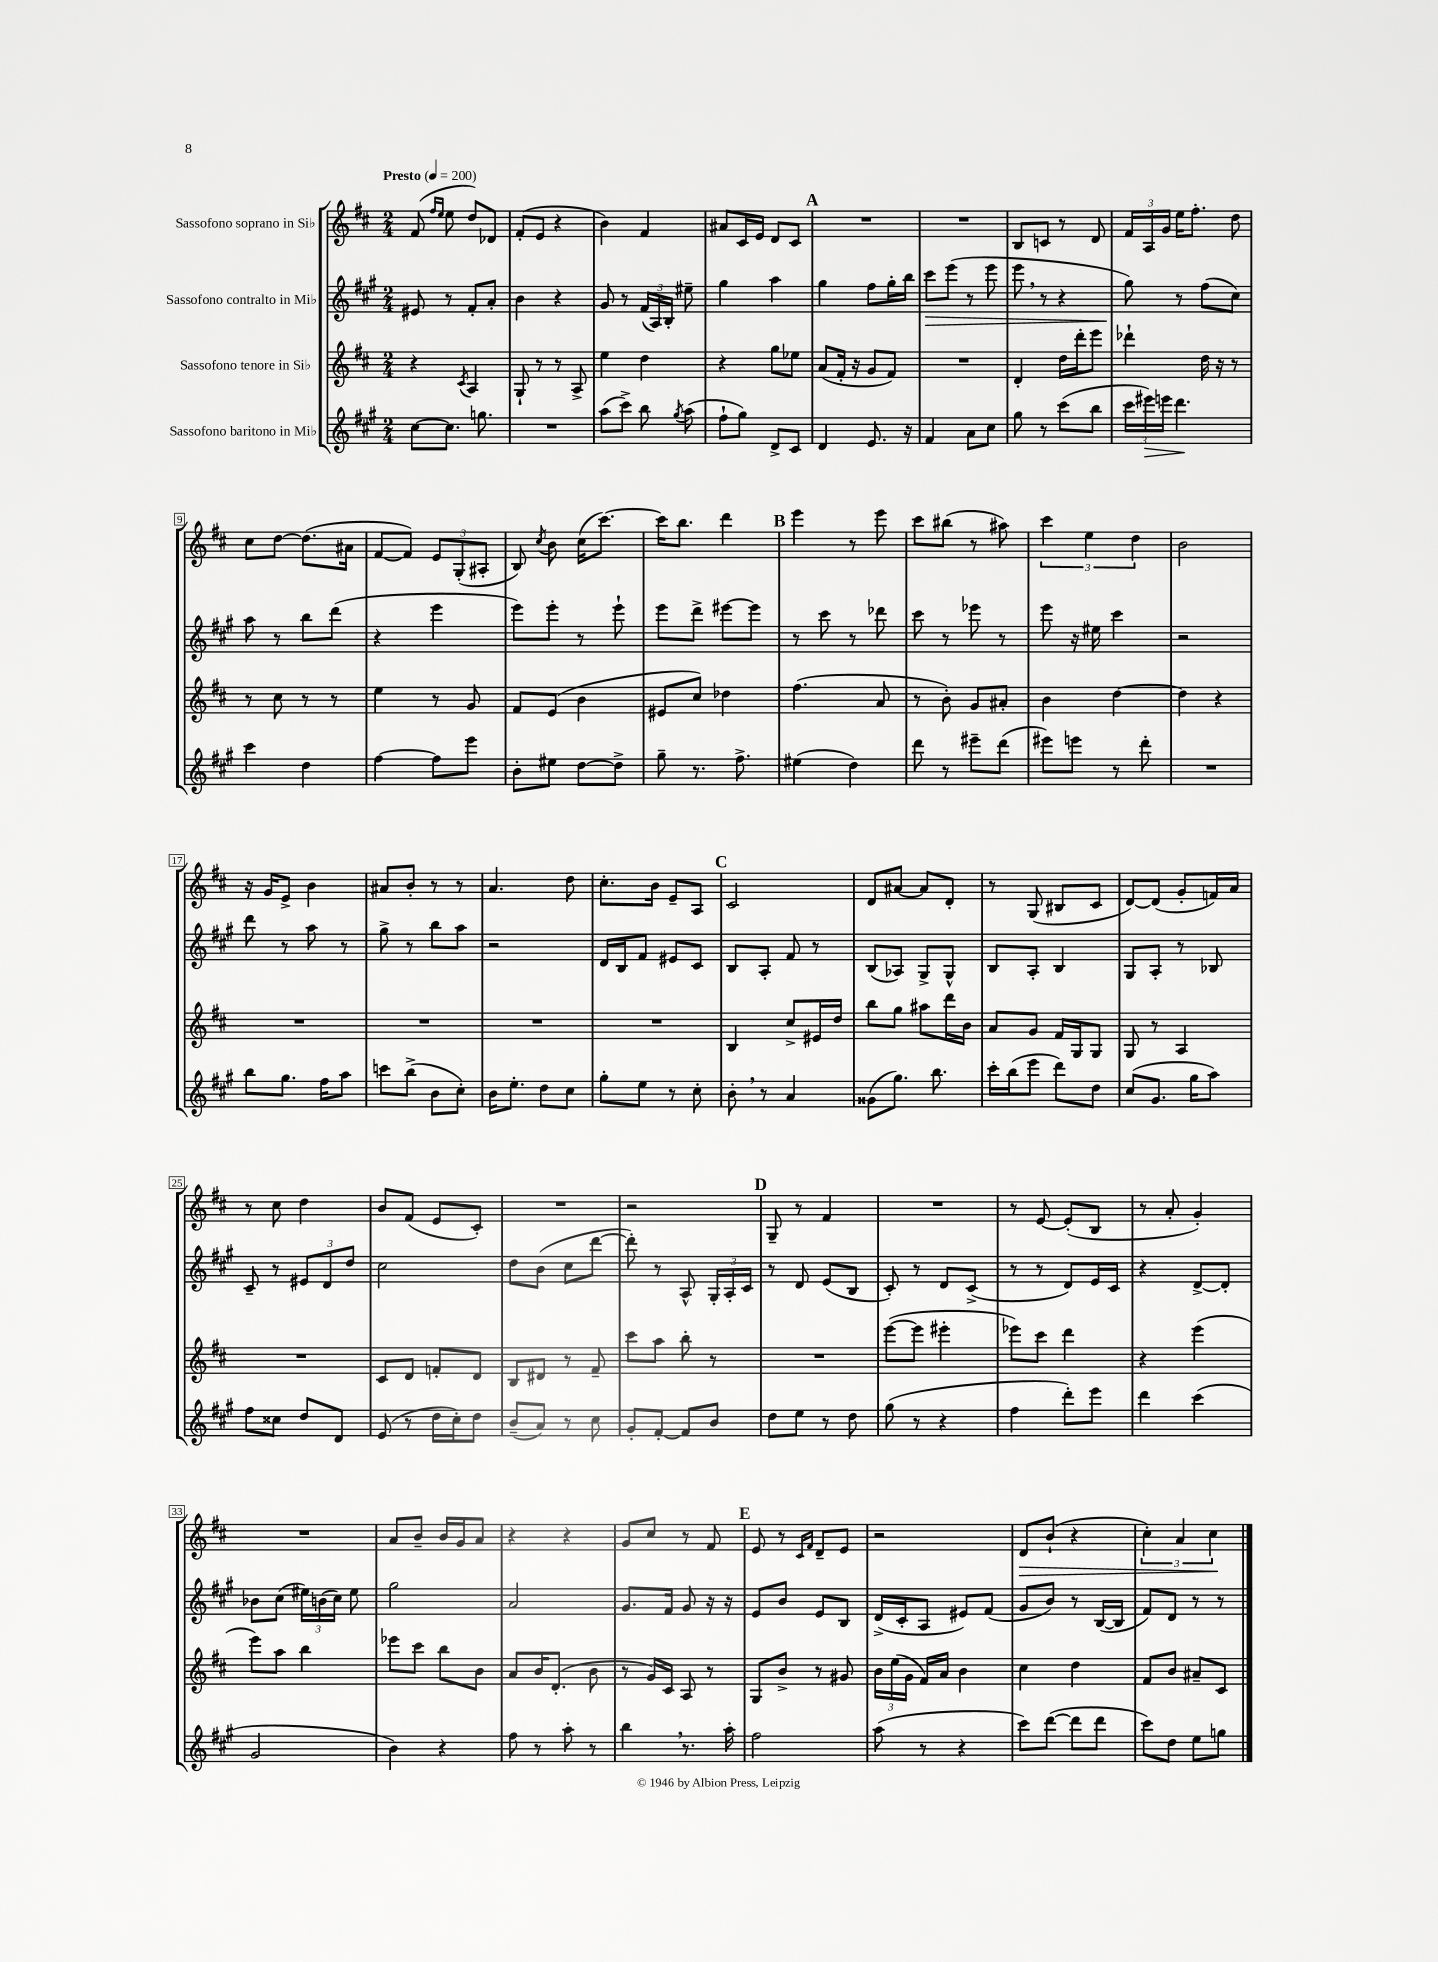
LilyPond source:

<<
\new StaffGroup <<
\new Staff = "s0" \with { instrumentName = "Sassofono soprano in Sib" } {
    \clef treble \key d \major \numericTimeSignature \time 2/4 \tempo "Presto" 4 = 200
    \autoBeamOff fis'8( \grace { fis''16[ e''16] } e''8 d''8[) des'8] |
    fis'8[-.( e'8] r4 |
    b'4) fis'4 |
    ais'8[ cis'16 e'16] d'8[ cis'8] |
    \mark \markup { \bold "A" } R2 |
    R2 |
    b8[ c'8] r8 d'8 |
    \tuplet 3/2 { fis'16[ a16 g'16] } e''16[ fis''8.]-. d''8 |
    cis''8[ d''8]~ d''8.[( ais'16] |
    fis'8[~ fis'8]) \tuplet 3/2 { e'8[ g8-.( ais8]-. } |
    b8) \acciaccatura { cis''8 } b'8 cis''16[( cis'''8.]~) |
    cis'''16[ b''8.] d'''4 |
    \mark \markup { \bold "B" } e'''4 r8 e'''8 |
    cis'''8[ bis''8]( r8 ais''8) |
    \tuplet 3/2 { cis'''4 e''4 d''4 } |
    b'2 |
    r16 g'16[ e'8]-> b'4 |
    ais'8[ b'8]-. r8 r8 |
    a'4. d''8 |
    cis''8.[-. b'16] e'8[-- a8] |
    \mark \markup { \bold "C" } cis'2 |
    d'8[ ais'8]~ ais'8[ d'8]-. |
    r8 g8( bis8[ cis'8] |
    d'8[~) d'8]( g'8[-. f'16) a'16] |
    r8 cis''8 d''4 |
    b'8[ fis'8]( e'8[ cis'8]-.) |
    R2 |
    r2 |
    \mark \markup { \bold "D" } g8-- r8 fis'4 |
    R2 |
    r8 e'8~ e'8[-.( b8] |
    r8 a'8-. g'4-.) |
    R2 |
    a'8[ b'8]-- b'16[ g'16 a'8] |
    r4 r4 |
    g'8[ cis''8] r8 fis'8 |
    \mark \markup { \bold "E" } e'8 r8 \grace { cis'16[ fis'16] } d'8[-- e'8] |
    r2 |
    d'8[\> b'8]-!( r4 |
    \tuplet 3/2 { cis''4-.) a'4 cis''4\! } \bar "|." |
}
\new Staff = "s1" \with { instrumentName = "Sassofono contralto in Mib" } {
    \clef treble \key a \major \numericTimeSignature \time 2/4
    \autoBeamOff eis'8 r8 fis'8[-. a'8]-. |
    b'4 r4 |
    gis'8 r8 \tuplet 3/2 { fis'16[( a16) b16]-. } eis''8-- |
    gis''4 a''4 |
    \mark \markup { \bold "A" } gis''4 fis''8[ gis''16-. b''16] |
    cis'''8[\> e'''8]( r8 e'''8 |
    e'''8 \breathe r8 r4 |
    gis''8\!) r8 fis''8[( cis''8]) |
    a''8 r8 b''8[ d'''8]( |
    r4 e'''4 |
    e'''8[) e'''8]-. r8 e'''8-! |
    e'''8[ d'''8]-> eis'''8[~ eis'''8] |
    \mark \markup { \bold "B" } r8 cis'''8 r8 des'''8 |
    cis'''8 r8 ees'''8 r8 |
    e'''8 r16 eis''16 cis'''4 |
    r2 |
    d'''8 r8 a''8 r8 |
    gis''8-> r8 b''8[ a''8] |
    r2 |
    d'16[ b16 fis'8] eis'8[ cis'8] |
    \mark \markup { \bold "C" } b8[ a8]-. fis'8 r8 |
    b8[( aes8]) gis8[-> gis8]-^ |
    b8[ a8]-. b4 |
    gis8[ a8]-. r8 bes8 |
    cis'8-- r8 \tuplet 3/2 { eis'8[ d'8 d''8] } |
    cis''2 |
    d''8[ b'8]( cis''8[ d'''8]~ |
    d'''8-.) r8 a8-^ \tuplet 3/2 { gis16[-. a16-. cis'16] } |
    \mark \markup { \bold "D" } r8 d'8 e'8[( b8] |
    cis'8-.) r8 d'8[ cis'8]->( |
    r8 r8 d'8[) e'16 cis'16] |
    r4 d'8[~-> d'8]-. |
    bes'8[ cis''8]( \tuplet 3/2 { eis''16[) b'16( cis''16]) } eis''8 |
    gis''2 |
    a'2 |
    gis'8.[ fis'16] gis'8 r16 r16 |
    \mark \markup { \bold "E" } e'8[ b'8] e'8[ b8] |
    d'16[->( cis'16-. a8] eis'8[) fis'8]( |
    gis'8[ b'8]) r8 b16[~( b16] |
    fis'8[) d'8] r8 r8 \bar "|." |
}
\new Staff = "s2" \with { instrumentName = "Sassofono tenore in Sib" } {
    \clef treble \key d \major \numericTimeSignature \time 2/4
    \autoBeamOff r4 \acciaccatura { cis'8 } a4 |
    g8-! r8 r8 a8-> |
    e''4 d''4 |
    r4 g''8[ ees''8] |
    \mark \markup { \bold "A" } a'8[( fis'16]-. r16 g'8[ fis'8]) |
    R2 |
    d'4-. d''16[ d'''16-. e'''8] |
    des'''4-! d''16 r16 r8 |
    r8 cis''8 r8 r8 |
    e''4 r8 g'8 |
    fis'8[ e'8]( b'4 |
    eis'8[ cis''8]) des''4 |
    \mark \markup { \bold "B" } fis''4.( a'8 |
    r8 b'8-.) g'8[ ais'8]-. |
    b'4 d''4~ |
    d''4 r4 |
    R2 |
    R2 |
    R2 |
    R2 |
    \mark \markup { \bold "C" } b4 cis''8[-> eis'16 d''16] |
    b''8[ g''8] ais''8[ d'''16 b'16] |
    a'8[ g'8] fis'16[ g16 g8] |
    g8 r8 a4 |
    R2 |
    cis'8[ d'8] f'8[-. d'8] |
    b8[ dis'8] r8 fis'8-- |
    cis'''8[ a''8] b''8-. r8 |
    \mark \markup { \bold "D" } R2 |
    e'''8[~( e'''8] eis'''4-. |
    ees'''8[) cis'''8] d'''4 |
    r4 e'''4( |
    e'''8[) a''8] b''4 |
    ees'''8[ cis'''8] b''8[ b'8] |
    a'8[ b'16 d'8.]-.( b'8 |
    r8 g'16[) cis'16] a8 r8 |
    \mark \markup { \bold "E" } g8[ b'8]-> r8 gis'8 |
    \tuplet 3/2 { b'16[ e''16( g'16] } fis'16[) a'16] b'4 |
    cis''4 d''4 |
    fis'8[ b'8] ais'8[-- cis'8] \bar "|." |
}
\new Staff = "s3" \with { instrumentName = "Sassofono baritono in Mib" } {
    \clef treble \key a \major \numericTimeSignature \time 2/4
    \autoBeamOff cis''8[~ cis''8.] g''8. |
    R2 |
    a''8[( cis'''8]->) b''8 \acciaccatura { gis''8 } a''8( |
    fis''8[-! gis''8]) d'8[-> cis'8] |
    \mark \markup { \bold "A" } d'4 e'8. r16 |
    fis'4 a'8[ cis''8] |
    gis''8 r8 cis'''8[( b''8] |
    \tuplet 3/2 { cis'''16[ eis'''16\>) e'''16] } d'''4.\! |
    cis'''4 d''4 |
    fis''4~ fis''8[ e'''8] |
    b'8[-. eis''8] d''8[~ d''8]-> |
    gis''8-- r8. fis''8.-> |
    \mark \markup { \bold "B" } eis''4( d''4) |
    d'''8 r8 eis'''8[-- d'''8]( |
    eis'''8[) e'''8] r8 d'''8-. |
    R2 |
    b''8[ gis''8.] fis''16[ a''8] |
    c'''8[ b''8]->( b'8[ cis''8]-.) |
    b'16[ e''8.]-. d''8[ cis''8] |
    gis''8[-. e''8] r8 cis''8-. |
    \mark \markup { \bold "C" } b'8-. \breathe r8 a'4 |
    gisis'8[( gis''8.]) b''8. |
    cis'''16[-. b''16( e'''8] d'''8[) d''8] |
    cis''8[( gis'8.] gis''16[ a''8]) |
    fis''8[ cisis''8] d''8[ d'8] |
    e'8( r8 d''16[ cis''16-.) d''8] |
    b'8[--( a'8]) r8 cis''8 |
    gis'8[-. fis'8]~-. fis'8[ b'8] |
    \mark \markup { \bold "D" } d''8[ e''8] r8 d''8 |
    gis''8( r8 r4 |
    fis''4 d'''8[-.) e'''8] |
    d'''4 cis'''4( |
    gis'2 |
    b'4) r4 |
    fis''8 r8 a''8-. r8 |
    b''4 \breathe r8. a''16-. |
    \mark \markup { \bold "E" } fis''2 |
    a''8( r8 r4 |
    cis'''8[) d'''8]~( d'''8[ d'''8] |
    cis'''8[) d''8] e''8[ g''8] \bar "|." |
}
>>
>>
\layout { \context { \Score \override BarNumber.stencil = #(make-stencil-boxer 0.1 0.3 ly:text-interface::print) } }
